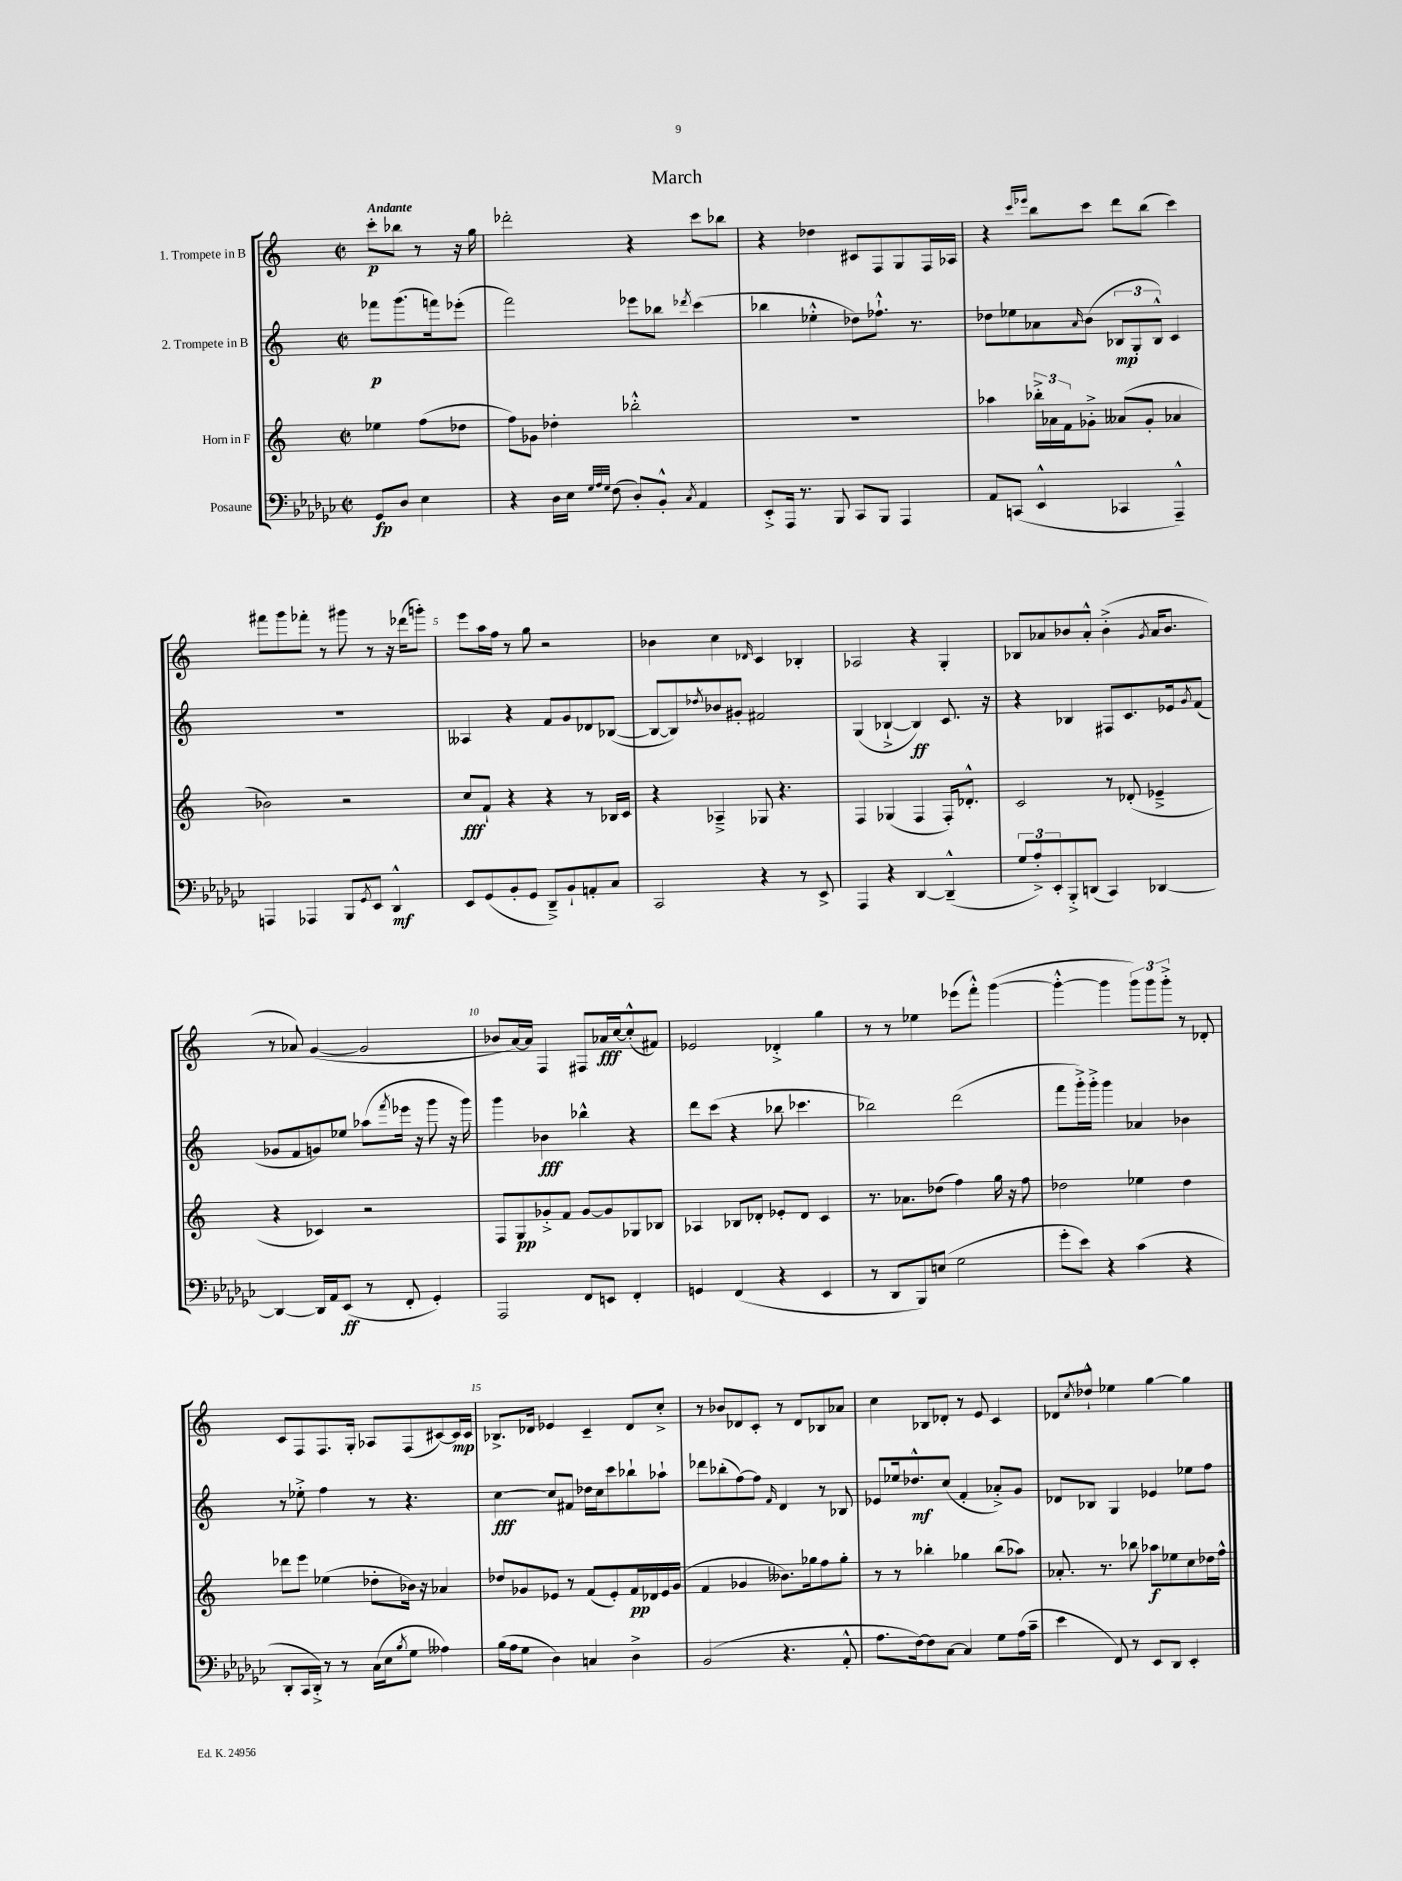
\header { title = "March" }
<<
\new StaffGroup <<
\new Staff = "s0" \with { instrumentName = "1. Trompete in B" } {
    \clef treble \key c \major \defaultTimeSignature \time 2/2 \partial 2 \tempo "Andante"
    c'''8-.\p bes''8 r8 r16 g''16 |
    des'''2-. r4 c'''8 bes''8 |
    r4 des''4 cis'8 f8 g8 f16 aes16 |
    r4 \grace { c'''16 ees'''16 } b''8 c'''8 d'''8 b''8( c'''4) |
    fis'''8 g'''8 fes'''8-. r8 gis'''8 r8 r16 des'''16( g'''8-.) |
    e'''8 a''16 f''16 r8 g''8 r2 |
    bes'4 c''4 \grace { des'16 } c'4 bes4-. |
    aes2 r4 g4-. |
    bes8 aes'8 bes'8 aes'8-.-^ bes'4-.->( \acciaccatura { g'8 } aes'16 bes'8. |
    r8 aes'8) g'4~( g'2 |
    bes'8 a'16~) a'16 f4 fis8 aes'16\fff c''16~ c''8-.-^( fis'8) |
    ees'2 des'4-.-> g''4 |
    r8 r8 ees''4 ees'''8( f'''8-.-^) g'''4~( |
    g'''4~-.-^ g'''4 \tuplet 3/2 { g'''8) g'''8 g'''8-.-> } r8 des'8-. |
    c'8 f8 f8. g16-. aes8 f8( cis'8~) cis'16\mp cis'16 |
    bes8.-> des'16 ees'4 c'4-- des'8 c''8-.-> |
    r8 bes'8 des'8 c'8-. r8 des'8 bes8 aes'8 |
    c''4 bes8 des'8-. r8 e'8 c'4 |
    des'8 \acciaccatura { c''8 } des''8-!-^ ees''4 g''4~ g''4 \bar "|." |
}
\new Staff = "s1" \with { instrumentName = "2. Trompete in B" } {
    \clef treble \key c \major \defaultTimeSignature \time 2/2 \partial 2
    fes'''8\p g'''8.( f'''16) ees'''8-.( |
    f'''2) ees'''8 bes''8 \acciaccatura { des'''8 } c'''4( |
    bes''4 ees''4-.-^ des''8) fes''8.-!-^ r8. |
    des''8 ees''8 aes'8 \grace { aes'16 } b'8( \tuplet 3/2 { bes8\mp g8-. bes8-^) } c'4 |
    R1 |
    aeses4 r4 f'8 g'8 des'8 bes8~( |
    bes8~ bes8) \acciaccatura { des''8 } bes'8 gis'8-. fis'2 |
    g4( bes4~-!-> bes4\ff) c'8. r16 |
    r4 bes4 fis8 c'8. ees'16 \acciaccatura { g'8 } f'8( |
    ges'8 f'8 g'8) ees''8 aes''8( \acciaccatura { f'''8 } ees'''16 r16 g'''8 r16 g'''16) |
    g'''4 bes'4\fff bes''4-^ r4 |
    d'''8 c'''8( r4 bes''8 ces'''4. |
    bes''2) d'''2( |
    f'''8 g'''16-.->) g'''16-.-> g'''4 aes'4 bes'4 |
    r8 ees''8-.-> f''4 r8 r4. |
    c''4~\fff c''8 fis'8 des''16 c''16 c'''8 bes''8-! aes''8-! |
    des'''8 bes''8-.( f''8~) f''8 \grace { f'16 } d'4 r8 bes8 |
    ees'8 ees''16 des''8.-^\mf c''8( f'4-. aes'8-.->) g'8 |
    des'8 bes8 g4 ees'4 ees''8 f''8 \bar "|." |
}
\new Staff = "s2" \with { instrumentName = "Horn in F" } {
    \clef treble \key c \major \defaultTimeSignature \time 2/2 \partial 2
    ees''4 f''8( des''8 |
    f''8) ges'8 des''4-. bes''2-.-^ |
    R1 |
    aes''4 \tuplet 3/2 { bes''16-.-> aes'16 f'16 } ges'8-.-> aeses'8( ges'8-. aes'4 |
    bes'2) r2 |
    c''8\fff f'8-! r4 r4 r8 bes16 c'16 |
    r4 aes4---> ges8 r4. |
    f4 ges4( f4 f16-.) des'8.-.-^ |
    c'2 r8 des'8-.( ees'4---> |
    r4 ces'4) r2 |
    f8 g8\pp ges'8-.-> f'8 ges'8~ ges'8 ges8 bes8 |
    aes4 bes8 des'8-. ees'8-. des'8 c'4 |
    r8. aes'8. des''8( f''4) g''16 r16 f''8 |
    des''2 ees''4 des''4 |
    des'''8 e'''8 ees''4( des''8-. bes'16) r16 aes'4 |
    des''8 ges'8 ees'8 r8 f'8( ees'8-.) f'16\pp des'16 ees'16 ges'16( |
    f'4 ges'4 beses'8.) ges''16 f''8 ges''8-. |
    r8 r8 bes''4-. ges''4 bes''8( aes''8) |
    aes'8.-. r8. bes''8 aes''8\f ees''8 c''8 des''16 f''16-^ \bar "|." |
}
\new Staff = "s3" \with { instrumentName = "Posaune" } {
    \clef bass \key ges \major \defaultTimeSignature \time 2/2 \partial 2
    ges,8\fp des8 ees4 |
    r4 des16 ees16 \grace { ges32 aes32 ges32 } f8( des8-.) bes,8-.-^ \acciaccatura { ces8 } aes,4 |
    ees,8-.-> aes,,16 r8. bes,,8 ces,8 bes,,8 aes,,4 |
    aes,8 c,8( ees,4-^ ces,4 aes,,4---^) |
    a,,4 aes,,4 bes,,8 \acciaccatura { ges,8 } ees,8 des,4-^\mf |
    ees,8 ges,8( bes,8-. ges,8 des,8--->) bes,8-! a,8-. ces8 |
    ces,2 r4 r8 ees,8-> |
    aes,,4 r4 des,4~ des,4---^( |
    \tuplet 3/2 { ges8 aes8-.->) ees,8-. } bes,,8-.-> d,8( ces,4) des,4~ |
    des,4~ des,16 aes,16 ees,8\ff( r8 f,8-. ges,4-.) |
    aes,,2 f,8 e,8 f,4-. |
    g,4 f,4( r4 ees,4 |
    r8 des,8 bes,,8) e8( ges2 |
    ges'8-. ees'8) r4 ces'4( r4 |
    des,8-. ces,16 des,16-.->) r8 r8 ces16( ees16 \acciaccatura { bes8 } ges8 aeses4) |
    bes16( aes16 ges8 des4) c4 des4-> |
    bes,2( r4. aes,8-.-^ |
    aes8. f16~) f8 ces8~ ces4 ges8 aes16( ces'16-- |
    ees'4 f,8) r8 ees,8 des,8 ees,4-. \bar "|." |
}
>>
>>
\layout { \context { \Score \override BarNumber.break-visibility = ##(#f #t #t) barNumberVisibility = #(every-nth-bar-number-visible 5) } }
